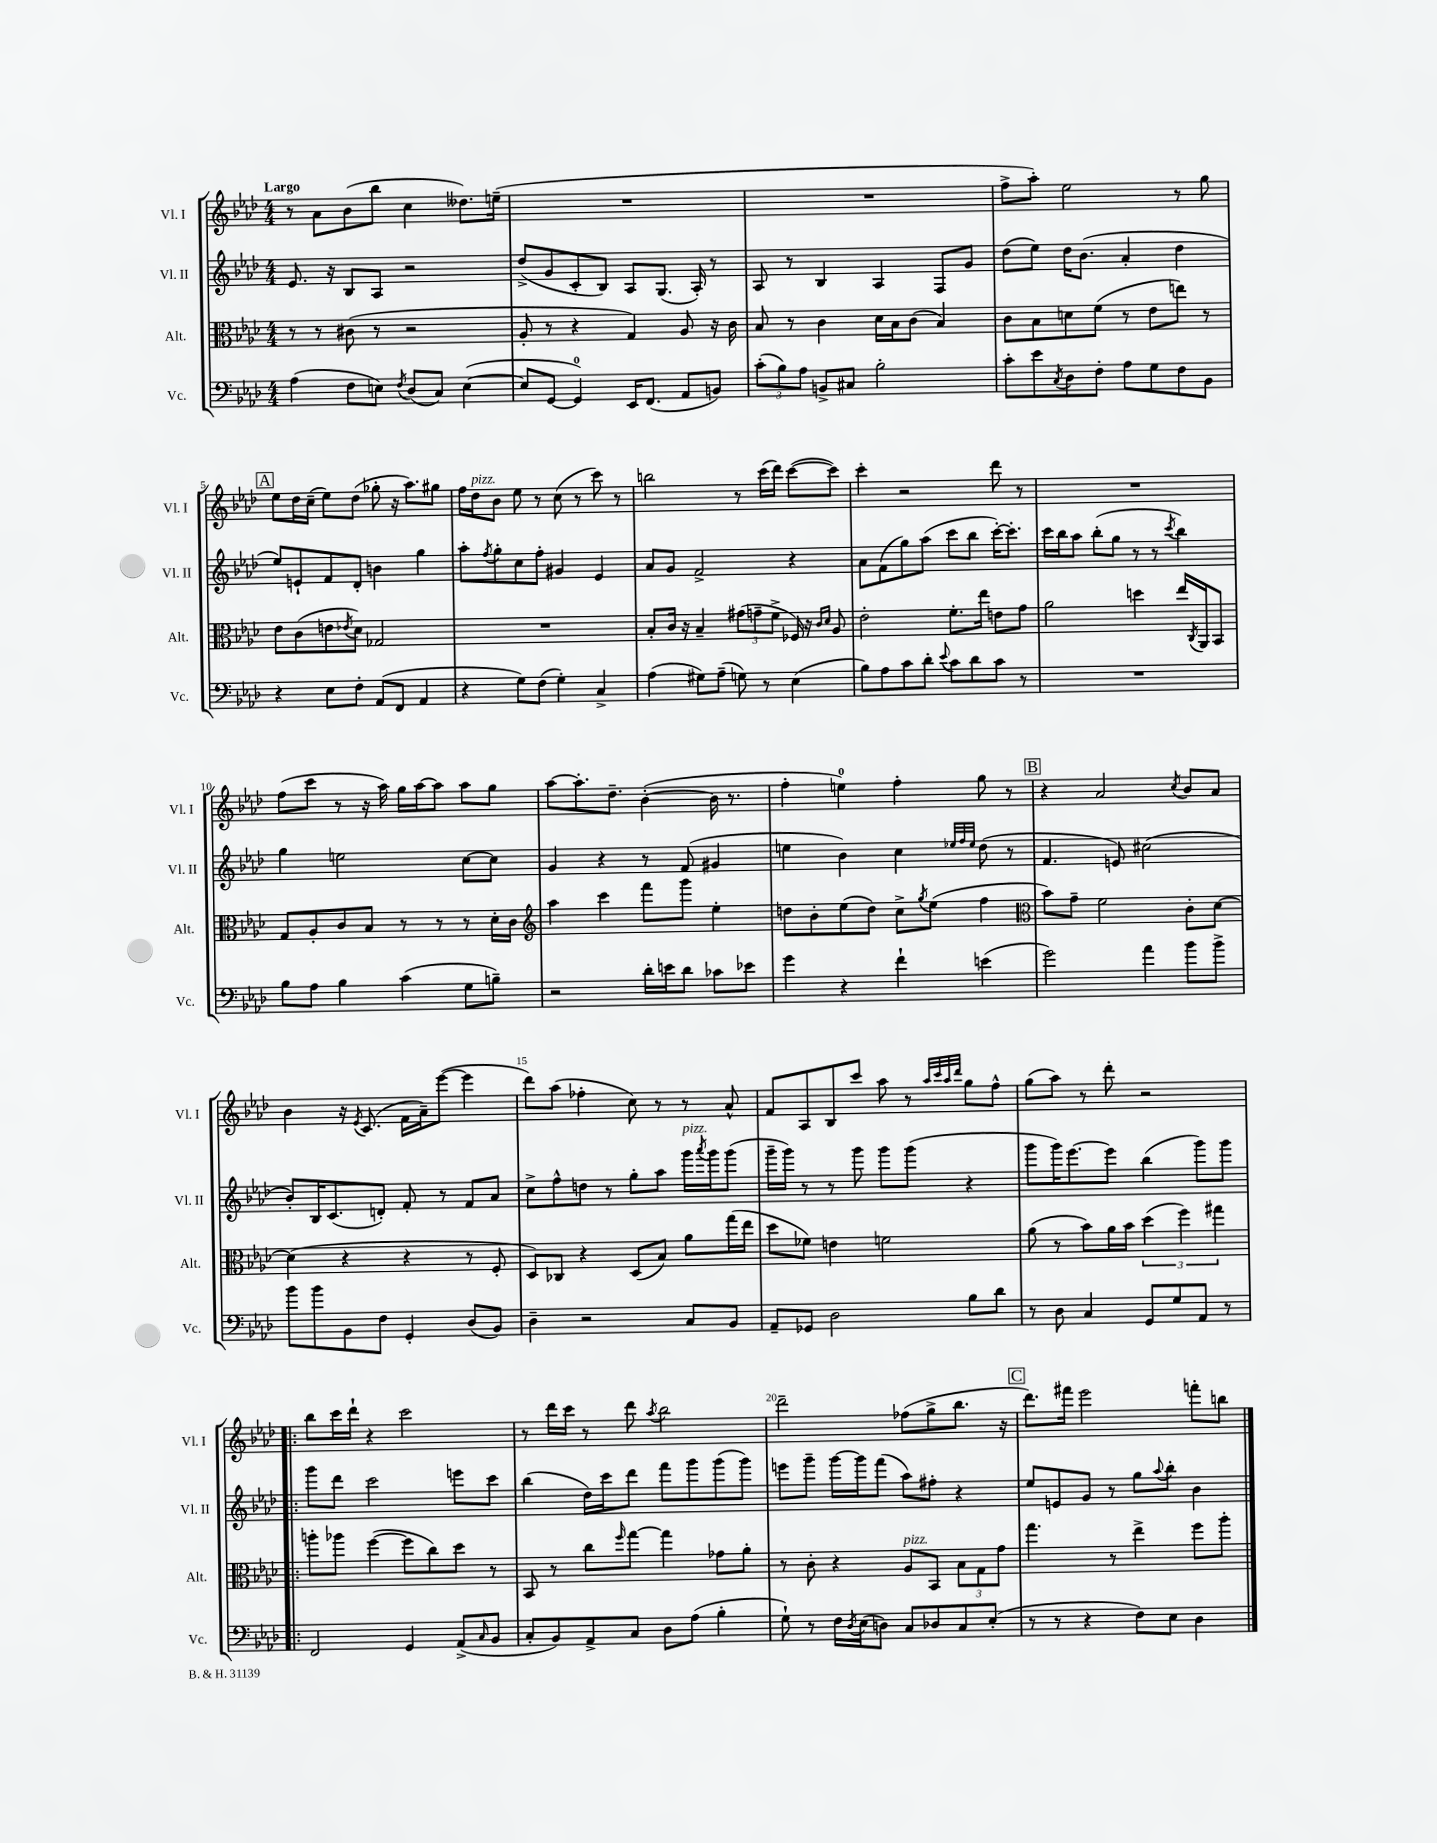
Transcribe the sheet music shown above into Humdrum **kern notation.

**kern	**kern	**kern	**kern
*part4	*part3	*part2	*part1
*staff4	*staff3	*staff2	*staff1
*I"Vc.	*I"Alt.	*I"Vl. II	*I"Vl. I
*I'Vc.	*I'Alt.	*I'Vl. II	*I'Vl. I
*clefF4	*clefC3	*clefG2	*clefG2
*k[b-e-a-d-]	*k[b-e-a-d-]	*k[b-e-a-d-]	*k[b-e-a-d-]
*M4/4	*M4/4	*M4/4	*M4/4
=1	=1	=1	=1
!	!	!	!LO:TX:a:B:t=Largo
(4A-\	8r	8.e-/	8r
.	8r	.	8a-\L
.	.	16r	.
8F\L	(8c#X\	8B-/L	(8b-\
8En\J)	8r	8A-/J	8bb-\J
8qF/	.	.	.
(8D-/L	2r	2r	4cc\
8C/J)	.	.	.
([4E\	.	.	8.dd--X\L)
.	.	.	(16een~\Jk
=2	=2	=2	=2
8E/L]	8A-'/	(8dd-^/L	1r
[8GG/J	8r	8g/	.
4GG/])	4r	8c'/	.
.	.	8B-/J)	.
16EE-/KL	4G/)	8A-/L	.
(8.FF/J	.	.	.
.	.	(8.G/J	.
8AA-/L	8A-/	.	.
.	.	16A-'/)	.
8BBn/J)	16r	8r	.
.	16c\	.	.
=3	=3	=3	=3
(12c'\L	8B-/	8A-/	1r
12B-\)	.	.	.
.	8r	8r	.
12A-\J	.	.	.
8BBn^/L	4c\	4B-/	.
8C#X/J	.	.	.
2B-'\	16d-\LL	4A-/	.
.	16B-\J	.	.
.	(8c\J	.	.
.	4B-/)	8F/L	.
.	.	8g/J	.
=4	=4	=4	=4
8c'\L	8c\L	(8dd-\L	8ff^\L
8e-\	8B-\	8ee-\J)	8aa-'\J)
8qC/	.	.	.
8D-\	8dn\	16dd-\KL	2ee-\
.	.	(8.b-\J	.
8F'\J	(8f\J	.	.
8A-\L	8r	4a-'/	.
8G\	8e-\L	.	.
8F\	8een\J)	4dd-\	8r
8BB-\J	8r	.	8gg\
!!LO:LB:g=z
!!LO:REH:place=s1:t=A
=5	=5	=5	=5
4r	8e-\L	8ee-/L)	8ee-\L
.	(8c\	8en`/	16dd-\L
.	.	.	(16cc~\JJ
8E-\L	8en\	8f/	8ee-\L)
.	8qe-X/	.	.
8F'\J	8d-\J)	8d-'/J	(8dd-\J
(8AA-/L	2G-X/	4bn\	8gg-X'\
8FF/J	.	.	16r
.	.	.	8.aa-\L)
4AA-/	.	4gg\	.
.	.	.	8gg#X\J
=6	=6	=6	=6
4r	1r	8aa-'\L	16ff\LL
!	!	!	!LO:TX:a:i:t=pizz.
.	.	.	16dd-\J
.	.	8qff/	.
.	.	8gg'\	8b-\J
8G\L)	.	8cc\	8ee-\
(8F\J	.	8ff'\J	8r
4G'\)	.	4g#X/	(8cc\
.	.	.	8r
4C^/	.	4e-/	8ccc\)
.	.	.	8r
=7	=7	=7	=7
(4A-\	8B-'/L	8a-/L	2bbn\
.	16c/Jk	8g/J	.
.	16r	.	.
8G#X\L)	4B-~/	2f^/	.
(8A-~\J	.	.	.
8Gn\)	(12g#X\L	.	8r
.	12gn~\	.	.
8r	.	.	(16ccc\LL
.	12f^\J	.	.
.	.	.	16ddd-\JJ)
(4E-\	16F-X/)	4r	([8ccc\L
.	16r	.	.
.	16qqc/LL	.	.
.	16qqd-/JJ	.	.
.	8A-/	.	8ccc\J])
=8	=8	=8	=8
8B-\L)	2e-'\	8a-\L	4ccc'\
8A-\	.	(8f\	.
8c\	.	8gg\)	2r
8d-'\J	.	(8aa-\J	.
8qqe-/	.	.	.
8c\L	8.f'\L	8ccc\L	.
8d-\	.	8bb-\J	.
.	16ee-\Jk	.	.
8c\J	8en\L	[16ccc'\KL)	8ddd-\
.	.	8.ccc'\J]	.
8r	8g\J	.	8r
=9	=9	=9	=9
1r	2a-\	16ccc\LL	1r
.	.	16bb-\J	.
.	.	8aa-\J	.
.	.	(8bb-'\L	.
.	.	8gg\J	.
.	4ddn\	8r	.
.	.	8r	.
.	.	8qccc/	.
.	16ee-/LL	4bb-\)	.
.	8qC/	.	.
.	16AA-/J	.	.
.	8BB-/J	.	.
!!LO:LB:g=z
=10	=10	=10	=10
8B-\L	8G/L	4gg\	(8ff\L
8A-\J	8A-'/	.	8ccc\J
4B-\	8c/	2een\	8r
.	8B-/J	.	16r
.	.	.	16aa-\)
(4c\	8r	.	16gg\LL
.	.	.	[16aa-\J
.	8r	.	8aa-\J]
8G\L	8r	[8cc\L	8aa-\L
8Bn~\J)	16d-'\LL	8cc\J]	8gg\J
.	16c\JJ	.	.
=11	=11	=11	=11
*	*clefG2	*	*
2r	4aa-\	4g/	[8aa-\L
.	.	.	8.aa-'\]
.	4ccc\	4r	.
.	.	.	8.dd-~\J
16d-'\LL	8fff\L	8r	([4b-'\
16en\J	.	.	.
8d-\J	8ggg\J	(8f/	.
8c-X\L	4ee-'\	4g#X/	16b-\]
.	.	.	8.r
8e-X\J	.	.	.
=12	=12	=12	=12
4g\	8ddn\L	4een\	4ff'\
.	8b-'\	.	.
4r	(8ee-\	4b-\)	4een\)
.	8dd\J)	.	.
4f`\	8cc^\L	4cc\	4ff'\
.	8qgg/	.	.
.	(8ee-\J	.	.
.	.	32qqee-X/LLL	.
.	.	32qqff/	.
.	.	32qqee-/JJJ	.
(4en\	4ff\	(8dd-\	8gg\
.	.	8r	8r
!!LO:REH:place=s1:t=B
=13	=13	=13	=13
*	*clefC3	*	*
2g\)	8b-\L)	4.f/	4r
.	8g~\J	.	.
.	2f\	.	2a-/
.	.	8en/)	.
4a-\	.	(2cc#X\	.
.	.	.	8qcc/
8b-\L	8c'\L	.	8b-/L
8b-^\J	[8d-\J	.	8a-/J
!!LO:LB:g=z
=14	=14	=14	=14
8b-\L	(4d-\]	8b-'/L)	4b-\
8b-\	.	16B-/K	.
.	.	(8.c/	.
8BB-\	4r	.	16r
.	.	.	8qe-/
.	.	.	(8.c/
8F\J	.	8dn'/J)	.
4GG'/	4r	8f'/	16f\LL
.	.	.	16a-~\J)
.	.	8r	([8eee-\J
(8D-/L	8r	8f/L	4eee-\]
8BB-/J)	8F'/	8a-/J	.
=15	=15	=15	=15
4D-~\	8D-/L)	8cc^\L	8ddd-\L)
.	8C-X/J	8ff^^\	(8aa-\J
2r	4r	8ddn\J	4ff-X'\
.	.	8r	.
.	(8D-/L	8gg'\L	8cc\)
.	8B-/J)	8aa-\J	8r
!	!	!LO:TX:a:i:t=pizz.	!
8C/L	8a-\L	16ggg\LL	8r
.	.	8qaaa-/	.
.	.	16ggg\J	.
8BB-/J	(16gg\L	(8ggg\J	8a-^^/
.	16ee-\JJ	.	.
=16	=16	=16	=16
8AA-~/L	8dd-\L	16ggg~\LL	8f/L
.	.	16ggg\JJ)	.
8GG-X/J	8f-X\J)	8r	8A-/
2D-\	4en\	8r	8B-/
.	.	8ggg\	8ccc/J
.	2fn\	8ggg\L	8aa-\
.	.	(8ggg\J	8r
.	.	.	32qqaa-/LLL
.	.	.	32qqccc/
.	.	.	32qqaa-/
.	.	.	32qqddd-/JJJ
8B-\L	.	4r	8gg\L
8d-\J	.	.	8ff^^\J
=17	=17	=17	=17
8r	(8a-\	8ggg\L	(8gg\L
8D-\	8r	16ggg\K)	8aa-\J)
.	.	[8.eee-\	.
4C/	8b-\L)	.	8r
.	16a-\L	8eee-\J]	8ddd-'\
.	16b-\JJ	.	.
8GG/L	(6dd-\	(4bb-\	2r
8G/	.	.	.
.	6ff\)	.	.
8AA-/J	.	8ggg\L)	.
.	6gg#X\	.	.
8r	.	8ggg\J	.
!!LO:LB:g=z
=18!|:	=18!|:	=18!|:	=18!|:
2FF/	8aan'\L	8ggg\L	8bb-\L
.	8aa-X\J	8ddd-\J	16ccc\L
.	.	.	16ddd-`\JJ
.	([4ff\	2ccc\	4r
4GG/	8ff\L]	.	2ccc\
.	8cc\)	.	.
(8AA-^/L	8dd-\J	8eeen\L	.
16qqC/	.	.	.
8BB-/J	8r	8ccc\J	.
=19	=19	=19	=19
8C'/L	8BB-/	(4bb-\	8r
8BB-/)	8r	.	16ddd-\LL
.	.	.	16ccc\JJ
8AA-^/	8cc\L	16dd-\LL)	8r
.	.	16ccc\J	.
.	16qqff/	.	.
8C/J	[8gg\J	8ddd-\J	8ddd-\
.	.	.	8qaa-/
8D-\L	4gg\]	8fff\L	2bb-\
(8A-\J	.	8ggg\	.
4B-'\	8g-X\L	(8ggg\	.
.	8a-'\J	8ggg\J)	.
=20	=20	=20	=20
8G`\)	8r	8eeen\L	2ddd-~\
8r	8c'\	8ggg~\J	.
16F\LL	4r	[16ggg\LL	.
8qD-/	.	.	.
(16E-\J	.	16ggg\J]	.
8Dn\J)	.	(8fff\J	.
!	!LO:TX:a:i:t=pizz.	!	!
8C/L	8A-/L	8aa-\L)	(8ff-X\L
8D-X/	8BB-/J	8ff#X'\J	8gg^\
8C/	12B-\L	4r	8.bb-\J
.	12G\	.	.
(8E-'/J	.	.	.
.	12g\J	.	.
.	.	.	16r
!!LO:REH:place=s1:t=C
=21	=21	=21	=21
8r	4.gg\	8ee-/L	8.ddd-\L)
8r	.	8en/	.
.	.	.	16fff#X\Jk
4r	.	8g/J	2eee-\
.	8r	8r	.
8F\L)	4ee-^\	8gg\L	.
.	.	8qqaa-/	.
8E-\J	.	8bb-'\J	.
4D-\	8ff\L	4b-\	8fffn'\L
.	8aa-'\J	.	8bbn\J
==	==	==	==
*-	*-	*-	*-
